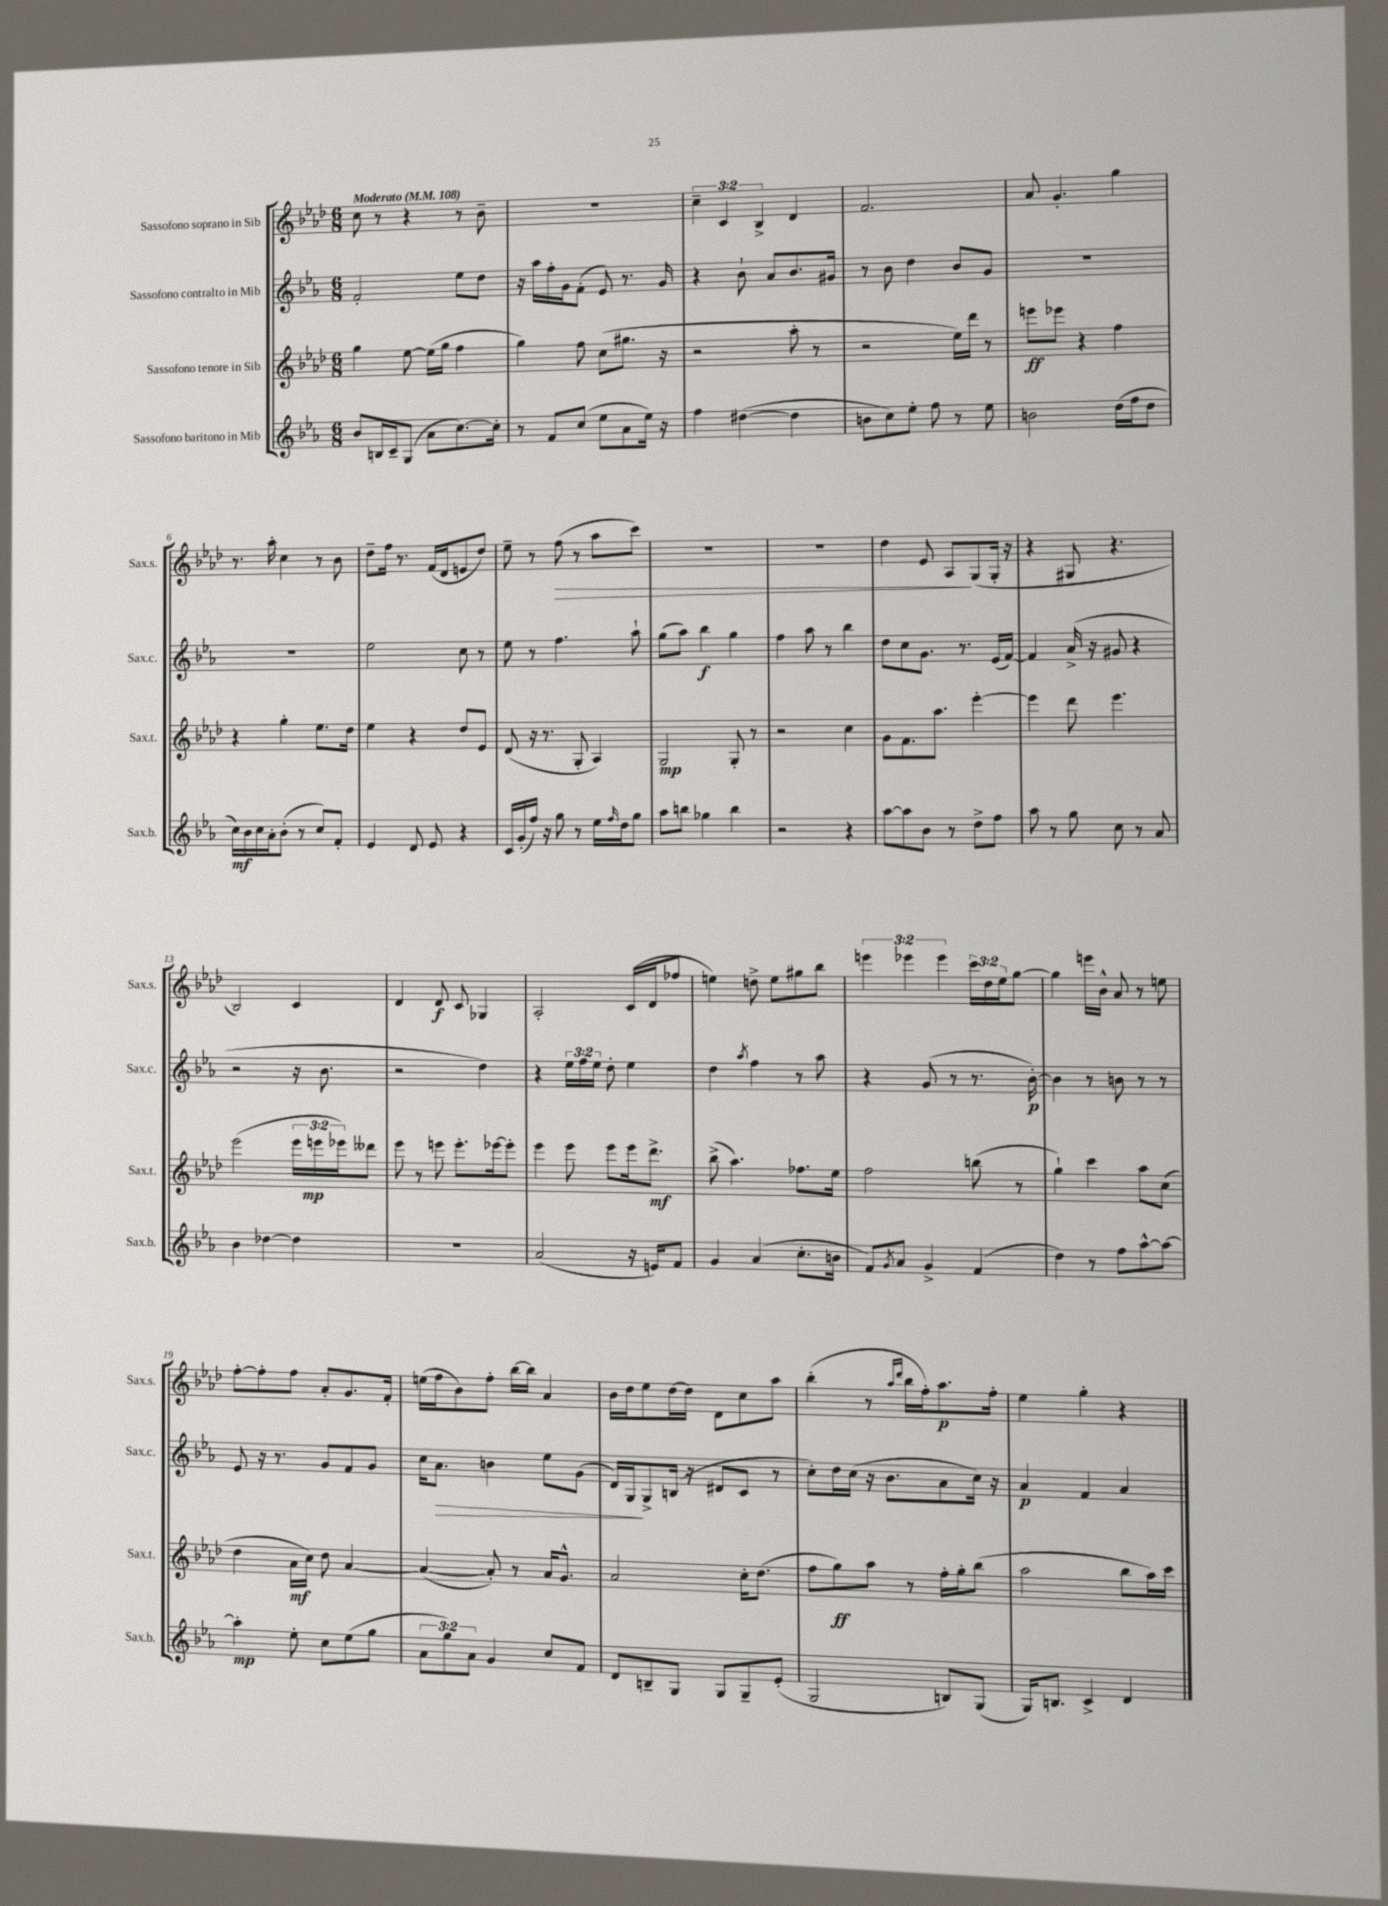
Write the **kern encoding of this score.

**kern	**kern	**kern	**kern
*staff4	*staff3	*staff2	*staff1
*clefG2	*clefG2	*clefG2	*clefG2
*k[b-e-a-]	*k[b-e-a-d-]	*k[b-e-a-]	*k[b-e-a-d-]
*M6/8	*M6/8	*M6/8	*M6/8
*MM108	*MM108	*MM108	*MM108
8b-/L	4gg\	2f'/	8cc\
16B/L	.	.	8r
16c~/J	.	.	.
(8G/J	[8ee-\	.	4r
8a-\L	(16ee-\]LL	.	.
.	16gg\JJ	.	.
[8.cc\)	4ff\	8ee-\L	8r
.	.	8dd\J	8b-~\
16cc'\]Jk	.	.	.
=	=	=	=
8r	4gg\)	16r	2.r
.	.	16aa-\LL	.
8f/L	.	16ff'\	.
.	.	16g\J	.
(8cc/J	8ff\	(8f'\J	.
8ee-\L	(8cc\L	8e-/)	.
8a-\	8.gg#\J	8.r	.
16ee-\Jk)	.	.	.
16r	16r	16g/	.
=	=	=	=
4ff\	2r	4r	6cc~\
.	.	.	6c/
([4dd#\	.	8b-`\	.
.	.	.	6B-^/
.	.	8a-/L	.
4dd#\]	8aa-'\	8.b-/	4d-/
.	8r	.	.
.	.	16g#/Jk	.
=	=	=	=
8b\L	2r	8r	2.f/
8cc\)	.	8b-\	.
8ee-'\J	.	4dd\	.
8ff\	.	.	.
8r	16ee-\LL)	8b-/L	.
.	16ddd-\JJ	.	.
8ee-\	8r	8g/J	.
=	=	=	=
2b\	8eee\L	2.r	8a-/
.	8eee-\J	.	4.g'/
.	4r	.	.
(16dd\LL	4ff\	.	4gg\
16ff\J	.	.	.
8dd\J	.	.	.
=	=	=	=
16cc\LL)	4r	2.r	8.r
16b-\	.	.	.
16cc\	.	.	.
16a-'\J	.	.	16aa-'\
(8b-'\J	4gg'\	.	4cc\
8r	.	.	.
8cc/L)	8.ee-\L	.	8r
8f'/J	.	.	8b-\
.	16dd-\Jk	.	.
=	=	=	=
4e-/	4ee-\	2ee-\	8dd-~\L
.	.	.	16ff\Jk
.	.	.	8.r
8d/	4r	.	.
8e-/	.	.	(16f/LL
.	.	.	16d-/J
4r	8dd-/L	8cc\	8e/
.	8e-/J	8r	8dd-/J)
=	=	=	=
16c/LL	(8d-/	8ee-\	8ee-~\
(16g'/	.	.	.
16ff/JJ)	16r	8r	8r
16r	8.r	.	.
8gg\	.	4.ff\	(8ff\
8r	8G'/	.	8r
16ee-\LL	4A-/)	.	8aa-\L
16qqff/	.	.	.
16dd\J	.	.	.
8gg\J	.	8aa-`\	8ccc\J)
=	=	=	=
8aa-\L	2G/	(8gg\L	2.r
8bb\J	.	8aa-\J)	.
4gg-\	.	4bb-\	.
4bb\	8G'/	4gg\	.
.	8r	.	.
=	=	=	=
2r	2r	4ff\	2.r
.	.	8aa-\	.
.	.	8r	.
4r	4cc\	4bb-\	.
=	=	=	=
[8aa-\L	8g\L	8dd\L	4dd-\
8aa-\]	8.f\	8cc\	.
8b-\J	.	8.g\J	8e-/
.	8.aa-\J	.	.
8r	.	.	8A-/L
.	.	8.r	.
8dd^\L	[4eee-'\	.	(8G/
8ff\J	.	(16e-/LL	16G'/Jk
.	.	[16f/JJ)	16r
=	=	=	=
8aa-\	4eee-\]	4f/]	4r
8r	.	.	.
8gg\	8ddd-\	(16a-^/	8G#/
.	.	16r	.
8cc\	4.eee-\	8g#/	4.r
8r	.	4r	.
8a-/	.	.	.
=	=	=	=
4b-\	(2eee-\	2r	2B-/)
[4dd-\	.	.	.
4dd-\]	24eee-\LL	16r	4c/
.	24eee\	.	.
.	.	8.b-\	.
.	24eee-\J)	.	.
.	8ddd--\J	.	.
=	=	=	=
2.r	8eee-\	2r	4d-/
.	8r	.	.
.	8eee\	.	8d-/
.	8.eee'\L	.	8c/
.	.	4dd\)	4G-/
.	[16eee-\k	.	.
.	8eee-'\]J	.	.
=	=	=	=
(2a-/	4eee-\	4r	2A-'/
.	8eee-\	24ee-\LL	.
.	.	24ff\	.
.	.	24ee-\JJ	.
.	8eee-\L	8dd'\	.
16r	16eee-\k	4ee-\	(16c/LL
16e/LK)	8.ddd-^\J	.	16d-/J
8f/J	.	.	8ff-/J
=	=	=	=
4g/	(8bb-^\	4dd\	4ee\)
.	4.aa-\)	.	.
.	.	8qaa-/	.
(4a-/	.	4ff\	8dd^\
.	.	.	8ee\L
8.cc'\L	8.ff-\L	8r	8gg#\
.	.	8aa-\	8bb-\J
16b\Jk	16ee-\Jk	.	.
=	=	=	=
8f/L)	2ff\	4r	6eee\
8qg/	.	.	.
8a-/J	.	.	.
.	.	.	6eee-\
4g^/	.	(8g/	.
.	.	.	6eee-\
.	.	8r	.
(4f/	(8bb\	8.r	24ccc\LL
.	.	.	24dd-\
.	.	.	24ee-\J
.	8r	.	[8gg\J
.	.	[16b-'\)	.
=	=	=	=
4dd\)	4gg`\)	4b-\]	4gg\]
8r	4ccc\	8r	16eee\LL
.	.	.	16b-^^\JJ
8ff\L	.	8b\	8a-/
[8aa-^^\	8aa-\L	8r	8r
8aa-\_J	(8cc\J	8r	8ee\
=	=	=	=
4aa-'\]	4dd-\	8e-/	[8ff'\L
.	.	16r	8ff'\]
.	.	8.r	.
8ee-'\	16a-\LL	.	8ff\J
.	16cc\JJ)	.	.
8cc\L	8dd-\	8g/L	8a-'/L
(8ee-\	[4a-/	8f/	8.g/
8gg\J	.	8g/J	.
.	.	.	16f'/Jk
=	=	=	=
12a-\L	(4a-/_	16cc\LK	(16ee\LL
.	.	8.a-\J	16ff\J
12gg\)	.	.	.
.	.	.	8b-\)
12a-\J	.	.	.
4g/	8a-'/])	4b\	8ff'\J
.	8r	.	[16bb-\LL
.	.	.	16bb-\]JJ
8cc/L	16a-/LK	8ee-\L	4a-/
.	8.g^^/J	.	.
8f/J	.	(8g\J	.
=	=	=	=
8d/L	2a-/	16d/LL)	16b-\LL
.	.	16G/J	16dd-\J
8B~/	.	8G^/	8ee-\
8G/J	.	(16B/Jk	[16dd-\L
.	.	16r	16dd-\]JJ
8G/L	.	8d#/L	8d-\L
8G~/	16cc'\LK	8c/J	8cc\
.	(8.dd-\J	.	.
(8e-'/J	.	8r	8aa-\J
=	=	=	=
2G/	8ff\L	8cc'\L)	(4bb-'\
.	8gg\)	16dd\L	.
.	.	(16cc\JJ	.
.	8aa-\J	16r	8r
.	.	8.b-\L	.
.	.	.	16qqaa-/LL
.	.	.	16qqddd-/JJ
.	8r	.	16bb-\LL
.	.	.	16ff'\J)
8B/L)	16ff'\LL	8a-\	8.aa-\
.	16gg'\J	.	.
(8G/J	(8bb-\J	16cc\Jk)	.
.	.	16r	16ff'\Jk
=	=	=	=
16G/LK)	2aa-\	4a-/	4ee-\
8.B/J	.	.	.
4c^/	.	4f/	4gg'\
4d/	8bb-\L	4a-/	4r
.	16aa-\L)	.	.
.	16ccc\JJ	.	.
==	==	==	==
*-	*-	*-	*-
